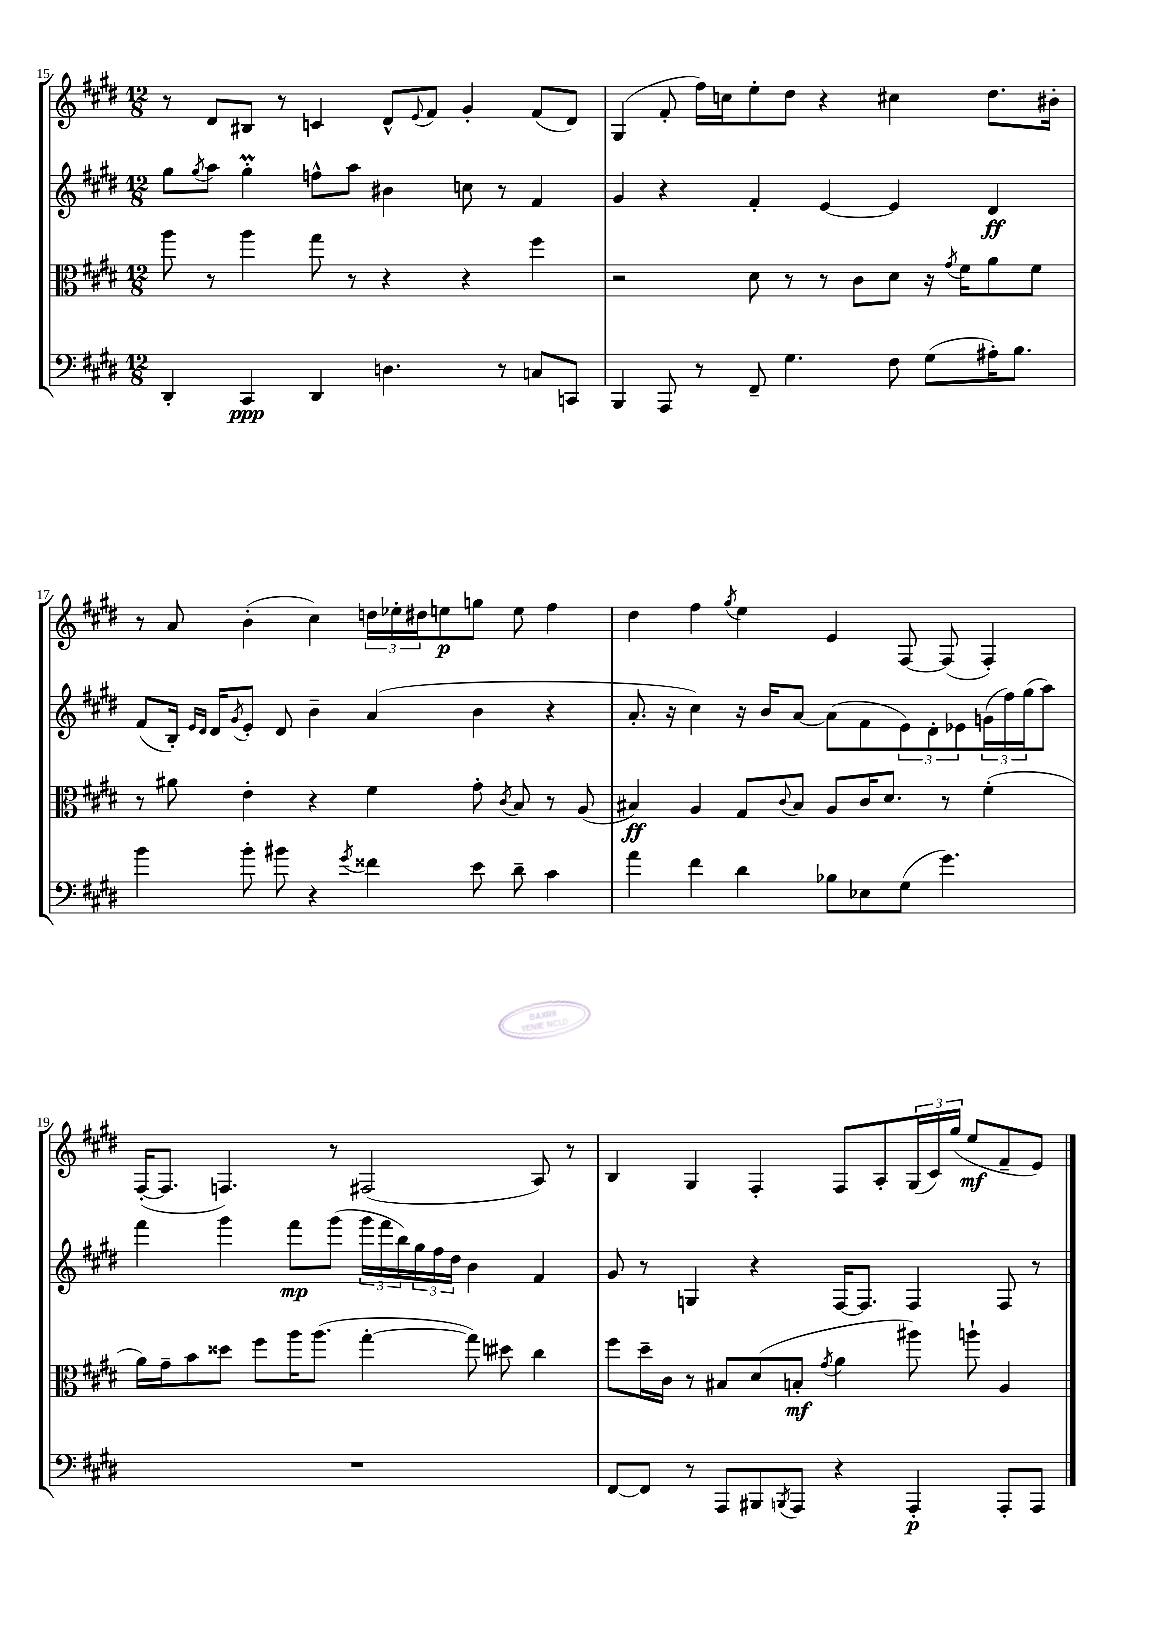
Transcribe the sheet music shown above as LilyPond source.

<<
\new StaffGroup <<
\new Staff = "s0" {
    \clef treble \key e \major \numericTimeSignature \time 12/8
    r8 dis'8 bis8 r8 c'4 dis'8-^ \appoggiatura { e'8 } fis'8 gis'4-. fis'8( dis'8) |
    gis4( fis'8-. fis''16) c''16 e''8-. dis''8 r4 cis''4 dis''8. bis'16-. |
    r8 a'8 b'4-.( cis''4) \tuplet 3/2 { d''16 ees''16-. dis''16 } e''8\p g''8 e''8 fis''4 |
    dis''4 fis''4 \acciaccatura { gis''8 } e''4 e'4 fis8~ fis8( fis4-.) |
    fis16~-.( fis8. f4.) r8 fis2( a8) r8 |
    b4 gis4 fis4-. fis8 a8-. \tuplet 3/2 { gis16( cis'16) gis''16( } e''8\mf fis'8-- e'8) \bar "|." |
}
\new Staff = "s1" {
    \clef treble \key e \major \numericTimeSignature \time 12/8
    gis''8 \acciaccatura { gis''8 } a''8 gis''4-.\prall f''8-^ a''8 bis'4 c''8 r8 fis'4 |
    gis'4 r4 fis'4-. e'4~ e'4 dis'4\ff |
    fis'8( b16-.) \grace { e'16 dis'16 } dis'16 \acciaccatura { gis'8 } e'8-. dis'8 b'4-- a'4( b'4 r4 |
    a'8.-. r16 cis''4) r16 b'16 a'8~ a'8( fis'8 \tuplet 3/2 { e'8) dis'8-. ees'8 } \tuplet 3/2 { g'16( fis''16) gis''16( } a''8) |
    fis'''4 gis'''4 fis'''8\mp gis'''8( \tuplet 3/2 { gis'''16 fis'''16 b''16) } \tuplet 3/2 { gis''16 fis''16 dis''16 } b'4 fis'4 |
    gis'8 r8 g4 r4 fis16~ fis8. fis4 fis8 r8 \bar "|." |
}
\new Staff = "s2" {
    \clef alto \key e \major \numericTimeSignature \time 12/8
    a''8 r8 a''4 gis''8 r8 r4 r4 fis''4 |
    r2 dis'8 r8 r8 cis'8 dis'8 r16 \acciaccatura { gis'8 } fis'16 a'8 fis'8 |
    r8 ais'8 e'4-. r4 fis'4 gis'8-. \acciaccatura { cis'8 } b8 r8 a8( |
    bis4\ff) a4 gis8 \appoggiatura { cis'8 } bis8 a8 cis'16 dis'8. r8 fis'4-.( |
    a'16) gis'16-- b'8 disis''8 fis''8 a''16 a''8.( gis''4~-. gis''8) dis''8 cis''4 |
    fis''8 dis''16-- cis'16 r8 bis8 dis'8( b8-.\mf \acciaccatura { gis'8 } a'4 ais''8) a''8-! a4 \bar "|." |
}
\new Staff = "s3" {
    \clef bass \key e \major \numericTimeSignature \time 12/8
    dis,4-. cis,4\ppp dis,4 d4. r8 c8 c,8 |
    b,,4 a,,8 r8 fis,8-- gis4. fis8 gis8( ais16-.) b8. |
    b'4 b'8-. bis'8 r4 \acciaccatura { gis'8 } fisis'4 e'8 dis'8-- cis'4 |
    a'4 fis'4 dis'4 bes8 ees8 gis8( gis'4.) |
    R1. |
    fis,8~ fis,8 r8 a,,8 bis,,8 \acciaccatura { b,,8 } a,,8 r4 a,,4-.\p a,,8-. a,,8 \bar "|." |
}
>>
>>
\layout { \context { \Score currentBarNumber = #15 } }
